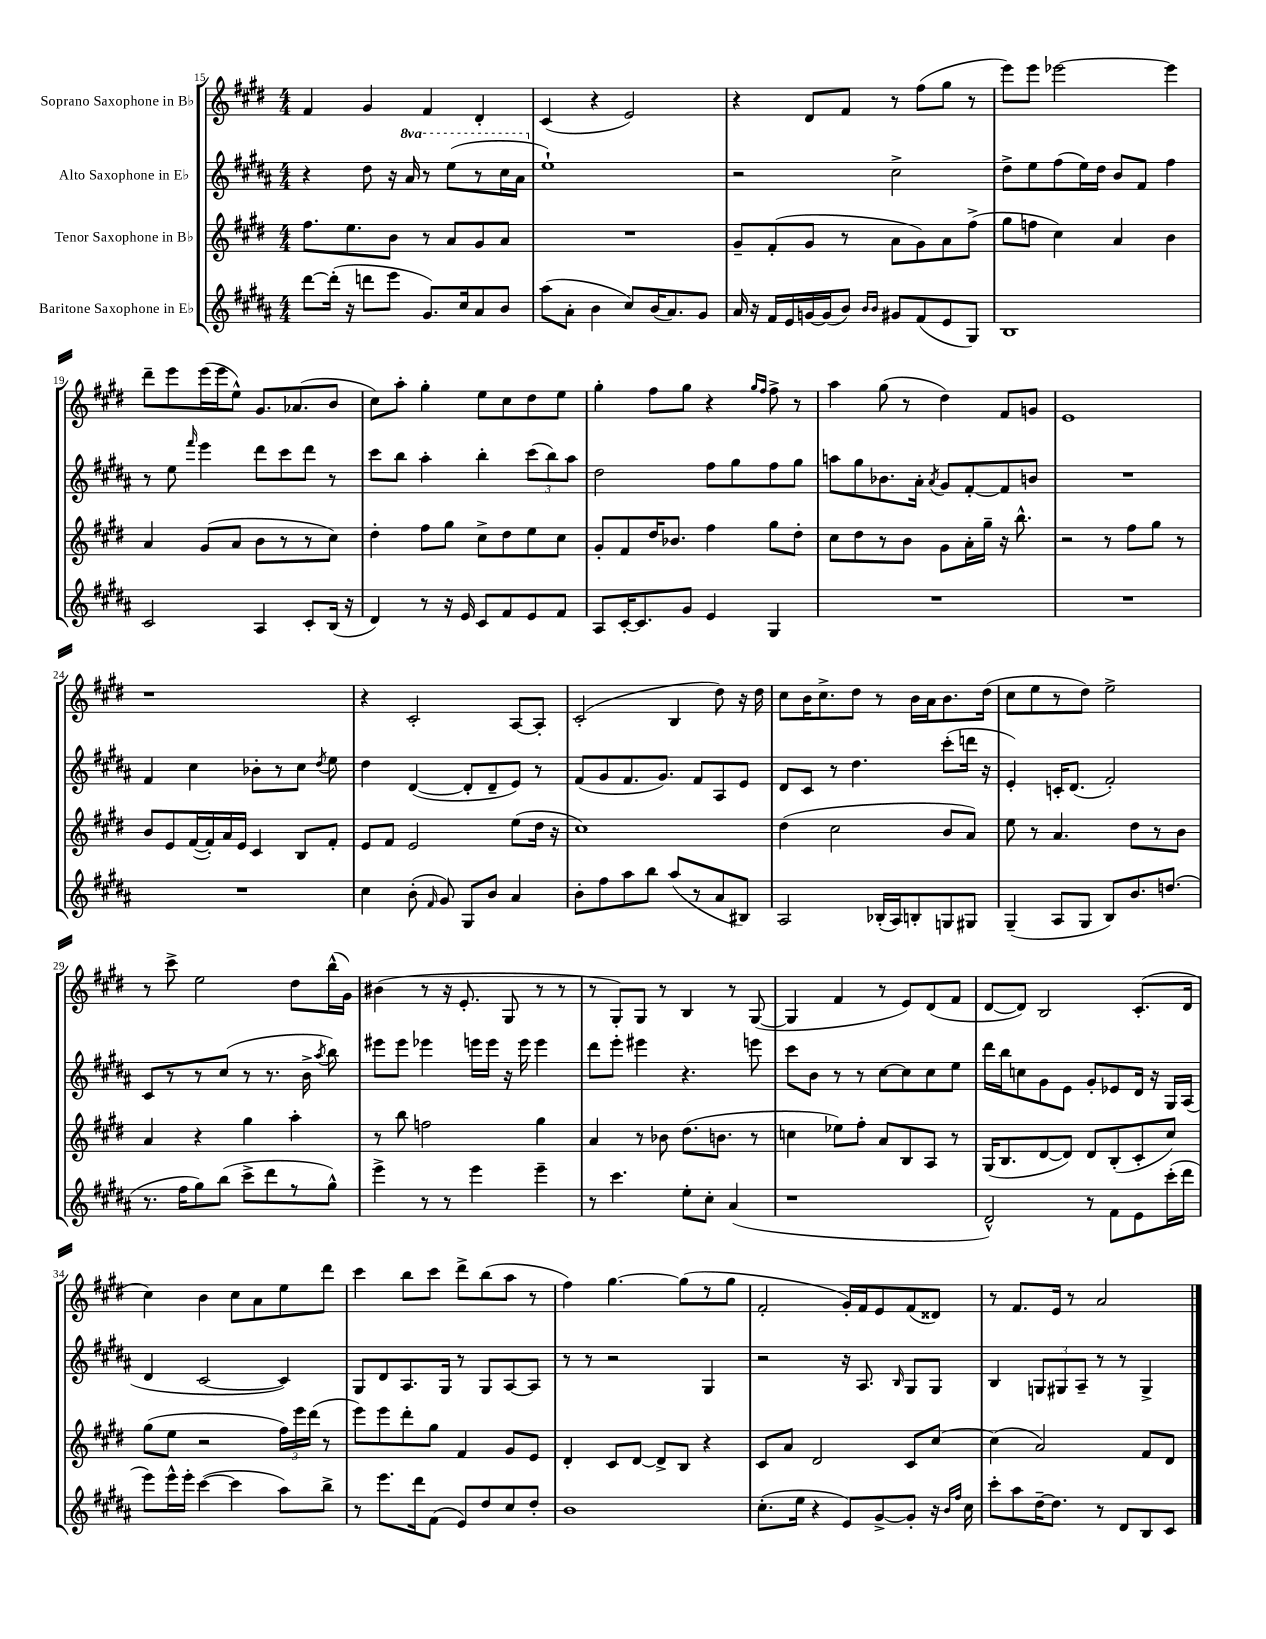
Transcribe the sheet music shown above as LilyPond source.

<<
\new StaffGroup <<
\new Staff = "s0" \with { instrumentName = "Soprano Saxophone in Bb" } {
    \clef treble \key e \major \numericTimeSignature \time 4/4
    \autoBeamOff fis'4 gis'4 fis'4 dis'4-. |
    cis'4( r4 e'2) |
    r4 dis'8[ fis'8] r8 fis''8[( gis''8] r8 |
    e'''8[) e'''8] ees'''2~ ees'''4 |
    dis'''8[-- e'''8 e'''16( e'''16 e''8]-^) gis'8.[ aes'8.( b'8] |
    cis''8[) a''8]-. gis''4-. e''8[ cis''8 dis''8 e''8] |
    gis''4-. fis''8[ gis''8] r4 \grace { gis''16[ fis''16] } fis''8-> r8 |
    a''4 gis''8( r8 dis''4) fis'8[ g'8] |
    e'1 |
    r1 |
    r4 cis'2-. a8[~ a8]-. |
    cis'2-.( b4 dis''8) r16 dis''16 |
    cis''8[ b'16 cis''8.-> dis''8] r8 b'16[ a'16 b'8. dis''16]( |
    cis''8[ e''8 r8 dis''8]) e''2-> |
    r8 cis'''8-> e''2 dis''8[ b''16-^( gis'16]) |
    bis'4( r8 r16 e'8.-. gis8 r8 r8 |
    r8 gis8[-.) gis8] r8 b4 r8 gis8~( |
    gis4 fis'4 r8 e'8[) dis'8( fis'8] |
    dis'8[~ dis'8]) b2 cis'8.[-.( dis'16] |
    cis''4) b'4 cis''8[ a'8 e''8 dis'''8] |
    cis'''4 b''8[ cis'''8] dis'''8[-> b''8( a''8] r8 |
    fis''4) gis''4.~ gis''8[( r8 gis''8] |
    fis'2-. gis'16[-.) fis'16 e'8 fis'8( disis'8]) |
    r8 fis'8.[ e'16] r8 a'2 \bar "|." |
}
\new Staff = "s1" \with { instrumentName = "Alto Saxophone in Eb" } {
    \clef treble \key b \major \numericTimeSignature \time 4/4 \set Staff.ottavationMarkups = #ottavation-simple-ordinals
    \autoBeamOff r4 dis''8 r16 \ottava #1 ais''16 r8 e'''8[( r8 cis'''16 ais''16] \ottava #0 |
    e''1-!) |
    r2 cis''2-> |
    dis''8[-> e''8 fis''8( e''16) dis''16] b'8[ fis'8] fis''4 |
    r8 e''8 \grace { fis'''16 } e'''4 dis'''8[ cis'''8 dis'''8] r8 |
    cis'''8[ b''8] ais''4-. b''4-. \tuplet 3/2 { cis'''8[( b''8) ais''8] } |
    dis''2 fis''8[ gis''8 fis''8 gis''8] |
    a''8[ gis''8 bes'8. ais'16]-. \acciaccatura { ais'8 } gis'8[ fis'8~-. fis'8 b'8] |
    R1 |
    fis'4 cis''4 bes'8[-. r8 cis''8] \acciaccatura { dis''8 } e''8 |
    dis''4 dis'4~( dis'8[-. dis'8-- e'8]) r8 |
    fis'8[( gis'8 fis'8. gis'8.]) fis'8[ ais8 e'8] |
    dis'8[ cis'8] r8 dis''4. cis'''8[-.( d'''16] r16 |
    e'4-.) c'16[-. dis'8.]( fis'2-.) |
    cis'8[ r8 r8 cis''8]( r8 r8. b'16-> \acciaccatura { ais''8 } b''8) |
    eis'''8[ eis'''8] ees'''4 e'''16[ e'''16] r16 e'''16 e'''4 |
    dis'''8[ e'''8]-. eis'''4 r4. e'''8 |
    cis'''8[ b'8] r8 r8 cis''8[~ cis''8 cis''8 e''8] |
    dis'''16[ b''16 c''8 gis'8 e'8] gis'8[-. ees'8 dis'16] r16 gis16[ ais16]( |
    dis'4 cis'2~ cis'4) |
    gis8[ dis'8 ais8. gis16] r8 gis8[ ais8~ ais8] |
    r8 r8 r2 gis4 |
    r2 r16 ais8. \grace { b16 } gis8[ gis8] |
    b4 \tuplet 3/2 { g8[ gis8 ais8]-- } r8 r8 gis4-> \bar "|." |
}
\new Staff = "s2" \with { instrumentName = "Tenor Saxophone in Bb" } {
    \clef treble \key e \major \numericTimeSignature \time 4/4
    \autoBeamOff fis''8.[ e''8. b'8] r8 a'8[ gis'8 a'8] |
    R1 |
    gis'8[-- fis'8-.( gis'8] r8 a'8[ gis'8) a'8 fis''8]->( |
    gis''8[ f''8] cis''4) a'4 b'4 |
    a'4 gis'8[( a'8] b'8[ r8 r8 cis''8]) |
    dis''4-. fis''8[ gis''8] cis''8[-> dis''8 e''8 cis''8] |
    gis'8[-. fis'8 dis''16 bes'8.] fis''4 gis''8[ dis''8]-. |
    cis''8[ dis''8 r8 b'8] gis'8[ a'16-. gis''16]-- r16 b''8.-^ |
    r2 r8 fis''8[ gis''8] r8 |
    b'8[ e'8 fis'16~( fis'16-.) a'16 e'16] cis'4 b8[ fis'8]-. |
    e'8[ fis'8] e'2 e''8[( dis''16] r16 |
    cis''1) |
    dis''4( cis''2 b'8[ a'8]) |
    e''8 r8 a'4. dis''8[ r8 b'8] |
    a'4 r4 gis''4 a''4-. |
    r8 b''8 f''2 gis''4 |
    a'4 r8 bes'8 dis''8.[( b'8.] r8 |
    c''4 ees''8[) fis''8]-. a'8[ b8 a8] r8 |
    gis16[( b8. dis'8~ dis'8]) dis'8[ b8-.( cis'8-. cis''8]) |
    gis''8[( e''8] r2 \tuplet 3/2 { fis''16[) e'''16 dis'''16]( } r8 |
    e'''8[) e'''8 dis'''8-. gis''8] fis'4 gis'8[ e'8] |
    dis'4-. cis'8[ dis'8]~ dis'8[-> b8] r4 |
    cis'8[ a'8] dis'2 cis'8[ cis''8]~ |
    cis''4( a'2) fis'8[ dis'8] \bar "|." |
}
\new Staff = "s3" \with { instrumentName = "Baritone Saxophone in Eb" } {
    \clef treble \key b \major \numericTimeSignature \time 4/4
    \autoBeamOff dis'''8[~ dis'''16]-.( r16 d'''8[ e'''8] gis'8.[) cis''16 ais'8 b'8] |
    ais''8[( ais'8]-. b'4 cis''8[) b'16( ais'8.) gis'8] |
    ais'16 r16 fis'16[ e'16 g'16~ g'16( b'8]) \grace { b'16[ b'16] } gis'8[ fis'8( e'8 gis8]) |
    b1 |
    cis'2 ais4 cis'8[-. b16]( r16 |
    dis'4) r8 r16 e'16 cis'8[ fis'8 e'8 fis'8] |
    ais8[ cis'16~-. cis'8. gis'8] e'4 gis4 |
    R1 |
    R1 |
    R1 |
    cis''4 b'8-.( \grace { fis'16 } gis'8) gis8[ b'8] ais'4 |
    b'8[-. fis''8 ais''8 b''8] ais''8[( r8 ais'8 bis8]) |
    ais2 bes16[-.( ais16) b8-. g8 gis8] |
    gis4--( ais8[ gis8] b8[) b'8. d''8.]( |
    r8. fis''16[ gis''8) b''8]( cis'''8[-> dis'''8 r8 gis''8]-^) |
    e'''4-> r8 r8 e'''4 e'''4-- |
    r8 cis'''4. e''8[-. cis''8]-. ais'4( |
    r1 |
    dis'2-^) r8 fis'8[ e'8 cis'''16-.( dis'''16] |
    e'''8[) e'''16-^ e'''16]-. cis'''4~( cis'''4 ais''8[) b''8]-> |
    r8 e'''8.[ dis'''16 fis'8]( e'8[) dis''8 cis''8 dis''8]-. |
    b'1 |
    cis''8.[-.( e''16] r4 e'8[) gis'8~-> gis'8]-. r16 \grace { b'16[ fis''16] } cis''16 |
    cis'''8[-. ais''8 dis''16~-- dis''8.] r8 dis'8[ b8 cis'8] \bar "|." |
}
>>
>>
\layout { \context { \Score currentBarNumber = #15 } }
